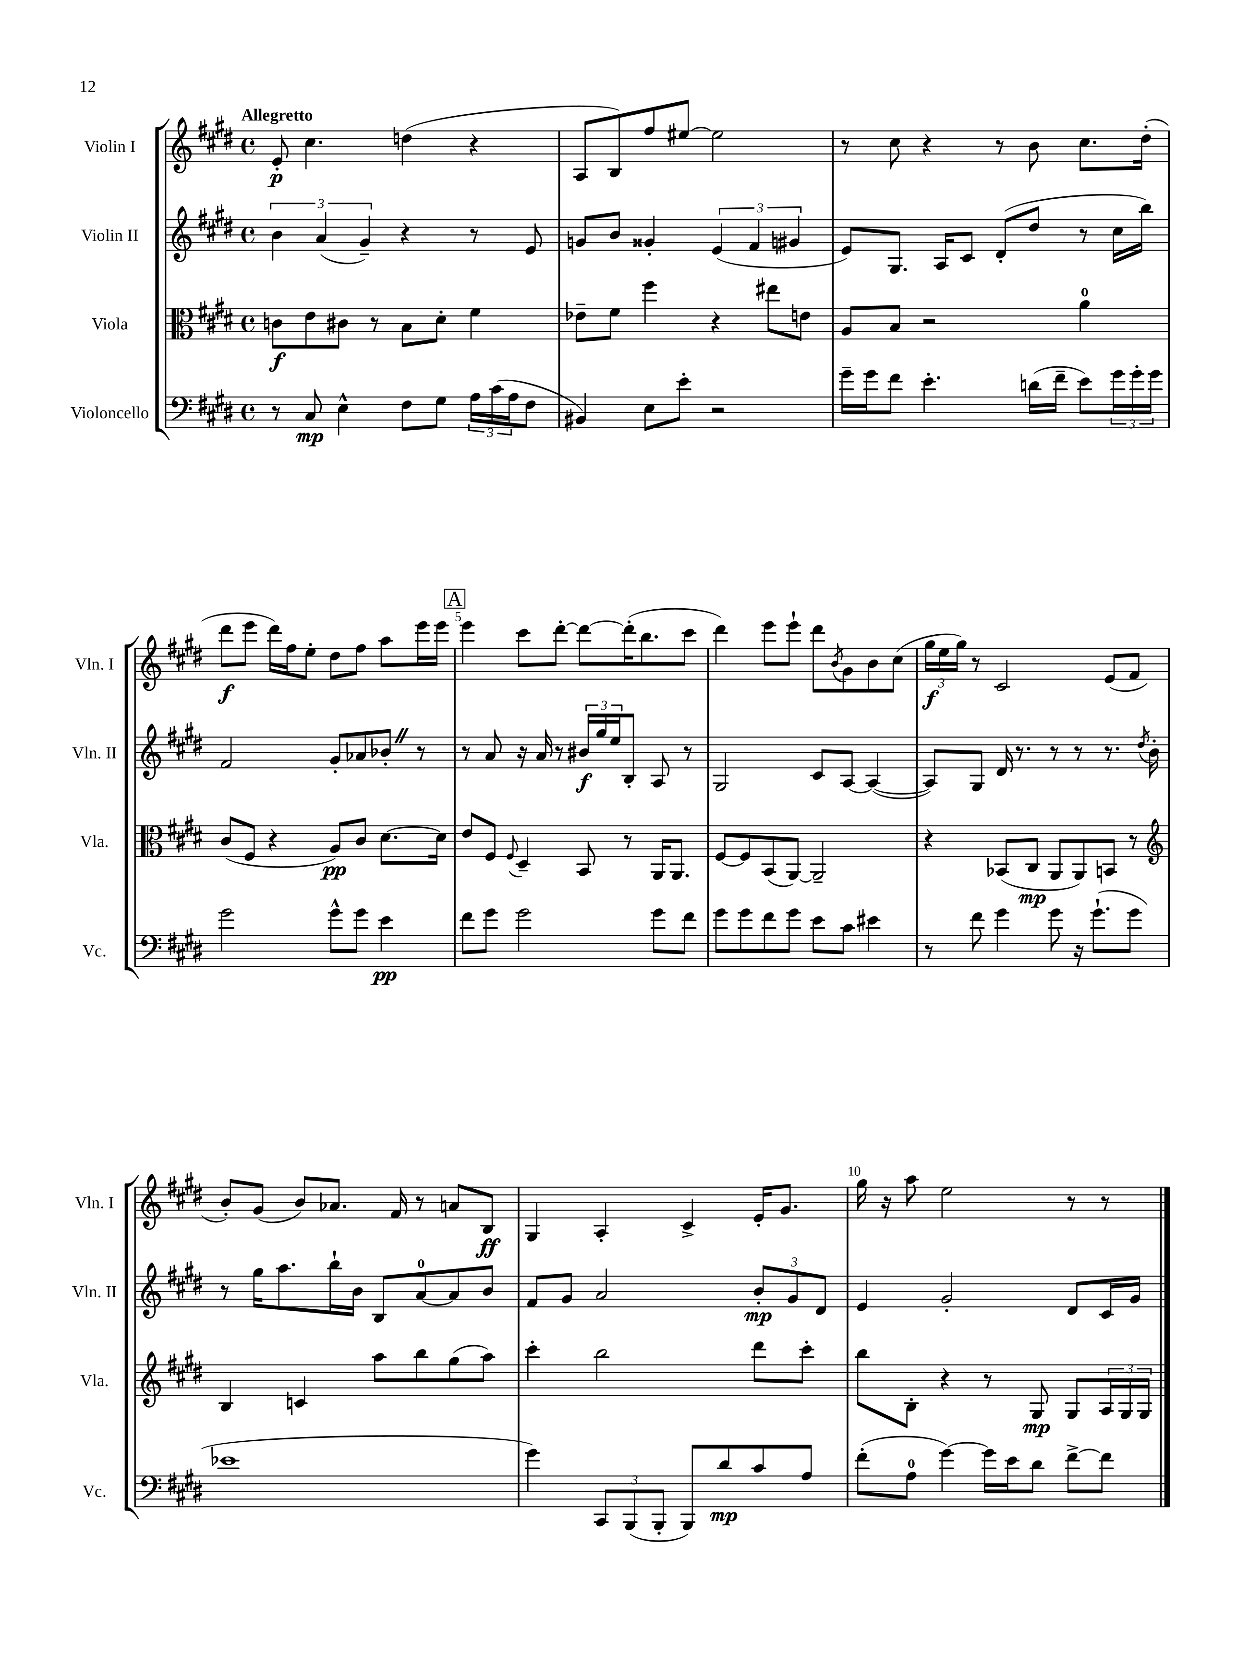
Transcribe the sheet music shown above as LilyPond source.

<<
\new StaffGroup <<
\new Staff = "s0" \with { instrumentName = "Violin I" shortInstrumentName = "Vln. I" } {
    \clef treble \key e \major \defaultTimeSignature \time 4/4 \tempo "Allegretto"
    e'8-.\p cis''4. d''4( r4 |
    a8 b8) fis''8 eis''8~ eis''2 |
    r8 cis''8 r4 r8 b'8 cis''8. dis''16-.( |
    dis'''8\f e'''8 dis'''16) fis''16 e''8-. dis''8 fis''8 a''8 e'''16 e'''16 |
    \mark \markup { \box "A" } e'''4 cis'''8 dis'''8~-. dis'''8~ dis'''16-.( b''8. cis'''8 |
    dis'''4) e'''8 e'''8-! dis'''8 \acciaccatura { b'8 } gis'8 b'8 cis''8( |
    \tuplet 3/2 { gis''16\f e''16 gis''16) } r8 cis'2 e'8( fis'8 |
    b'8-.) gis'8( b'8) aes'8. fis'16 r8 a'8 b8\ff |
    gis4 a4-. cis'4-> e'16-. gis'8. |
    gis''16 r16 a''8 e''2 r8 r8 \bar "|." |
}
\new Staff = "s1" \with { instrumentName = "Violin II" shortInstrumentName = "Vln. II" } {
    \clef treble \key e \major \defaultTimeSignature \time 4/4
    \tuplet 3/2 { b'4 a'4( gis'4--) } r4 r8 e'8 |
    g'8 b'8 gisis'4-. \tuplet 3/2 { e'4( fis'4 gis'4 } |
    e'8) gis8. a16 cis'8 dis'8-.( dis''8 r8 cis''16 b''16) |
    fis'2 gis'8-. aes'8 bes'8-. \once \override BreathingSign.text = \markup { \musicglyph "scripts.caesura.straight" } \breathe r8 |
    \mark \markup { \box "A" } r8 a'8 r16 a'16 r8 \tuplet 3/2 { bis'16\f gis''16 e''16 } b8-. a8 r8 |
    gis2 cis'8 a8~ a4~( |
    a8) gis8 dis'16 r8. r8 r8 r8. \acciaccatura { dis''8 } b'16-. |
    r8 gis''16 a''8. b''16-! b'16 b8 a'8-0~ a'8 b'8 |
    fis'8 gis'8 a'2 \tuplet 3/2 { b'8-.\mp gis'8 dis'8 } |
    e'4 gis'2-. dis'8 cis'16 gis'16 \bar "|." |
}
\new Staff = "s2" \with { instrumentName = "Viola" shortInstrumentName = "Vla." } {
    \clef alto \key e \major \defaultTimeSignature \time 4/4
    c'8\f e'8 cis'8 r8 b8 dis'8-. fis'4 |
    ees'8-- fis'8 fis''4 r4 eis''8 e'8 |
    a8 b8 r2 a'4-0 |
    cis'8( fis8 r4 a8\pp) cis'8 dis'8.~ dis'16 |
    \mark \markup { \box "A" } e'8 fis8 \appoggiatura { fis8 } dis4-- b,8 r8 a,16 a,8. |
    fis8~ fis8 b,8( a,8~) a,2-- |
    r4 bes,8( cis8\mp a,8 a,8) b,8 r8 |
    \clef treble b4 c'4 a''8 b''8 gis''8( a''8) |
    cis'''4-. b''2 dis'''8 cis'''8-. |
    b''8 b8-. r4 r8 gis8\mp gis8 \tuplet 3/2 { a16 gis16 gis16 } \bar "|." |
}
\new Staff = "s3" \with { instrumentName = "Violoncello" shortInstrumentName = "Vc." } {
    \clef bass \key e \major \defaultTimeSignature \time 4/4
    r8 cis8\mp e4-^ fis8 gis8 \tuplet 3/2 { a16 cis'16( a16 } fis8 |
    bis,4) e8 e'8-. r2 |
    gis'16-- gis'16 fis'8 e'4.-. d'16( fis'16-- e'8) \tuplet 3/2 { gis'16 gis'16-. gis'16 } |
    gis'2 gis'8-^ gis'8 e'4\pp |
    \mark \markup { \box "A" } fis'8 gis'8 gis'2 gis'8 fis'8 |
    gis'8 gis'8 fis'8 gis'8 e'8 cis'8 eis'4 |
    r8 fis'8 gis'4 gis'8 r16 gis'8.-!( gis'8 |
    ees'1 |
    gis'4) \tuplet 3/2 { cis,8 b,,8( b,,8-. } b,,8) dis'8\mp cis'8 a8 |
    fis'8-.( a8-0 gis'4~) gis'16 e'16 dis'8 fis'8~-> fis'8 \bar "|." |
}
>>
>>
\layout { \context { \Score \override BarNumber.break-visibility = ##(#f #t #t) barNumberVisibility = #(every-nth-bar-number-visible 5) } }
